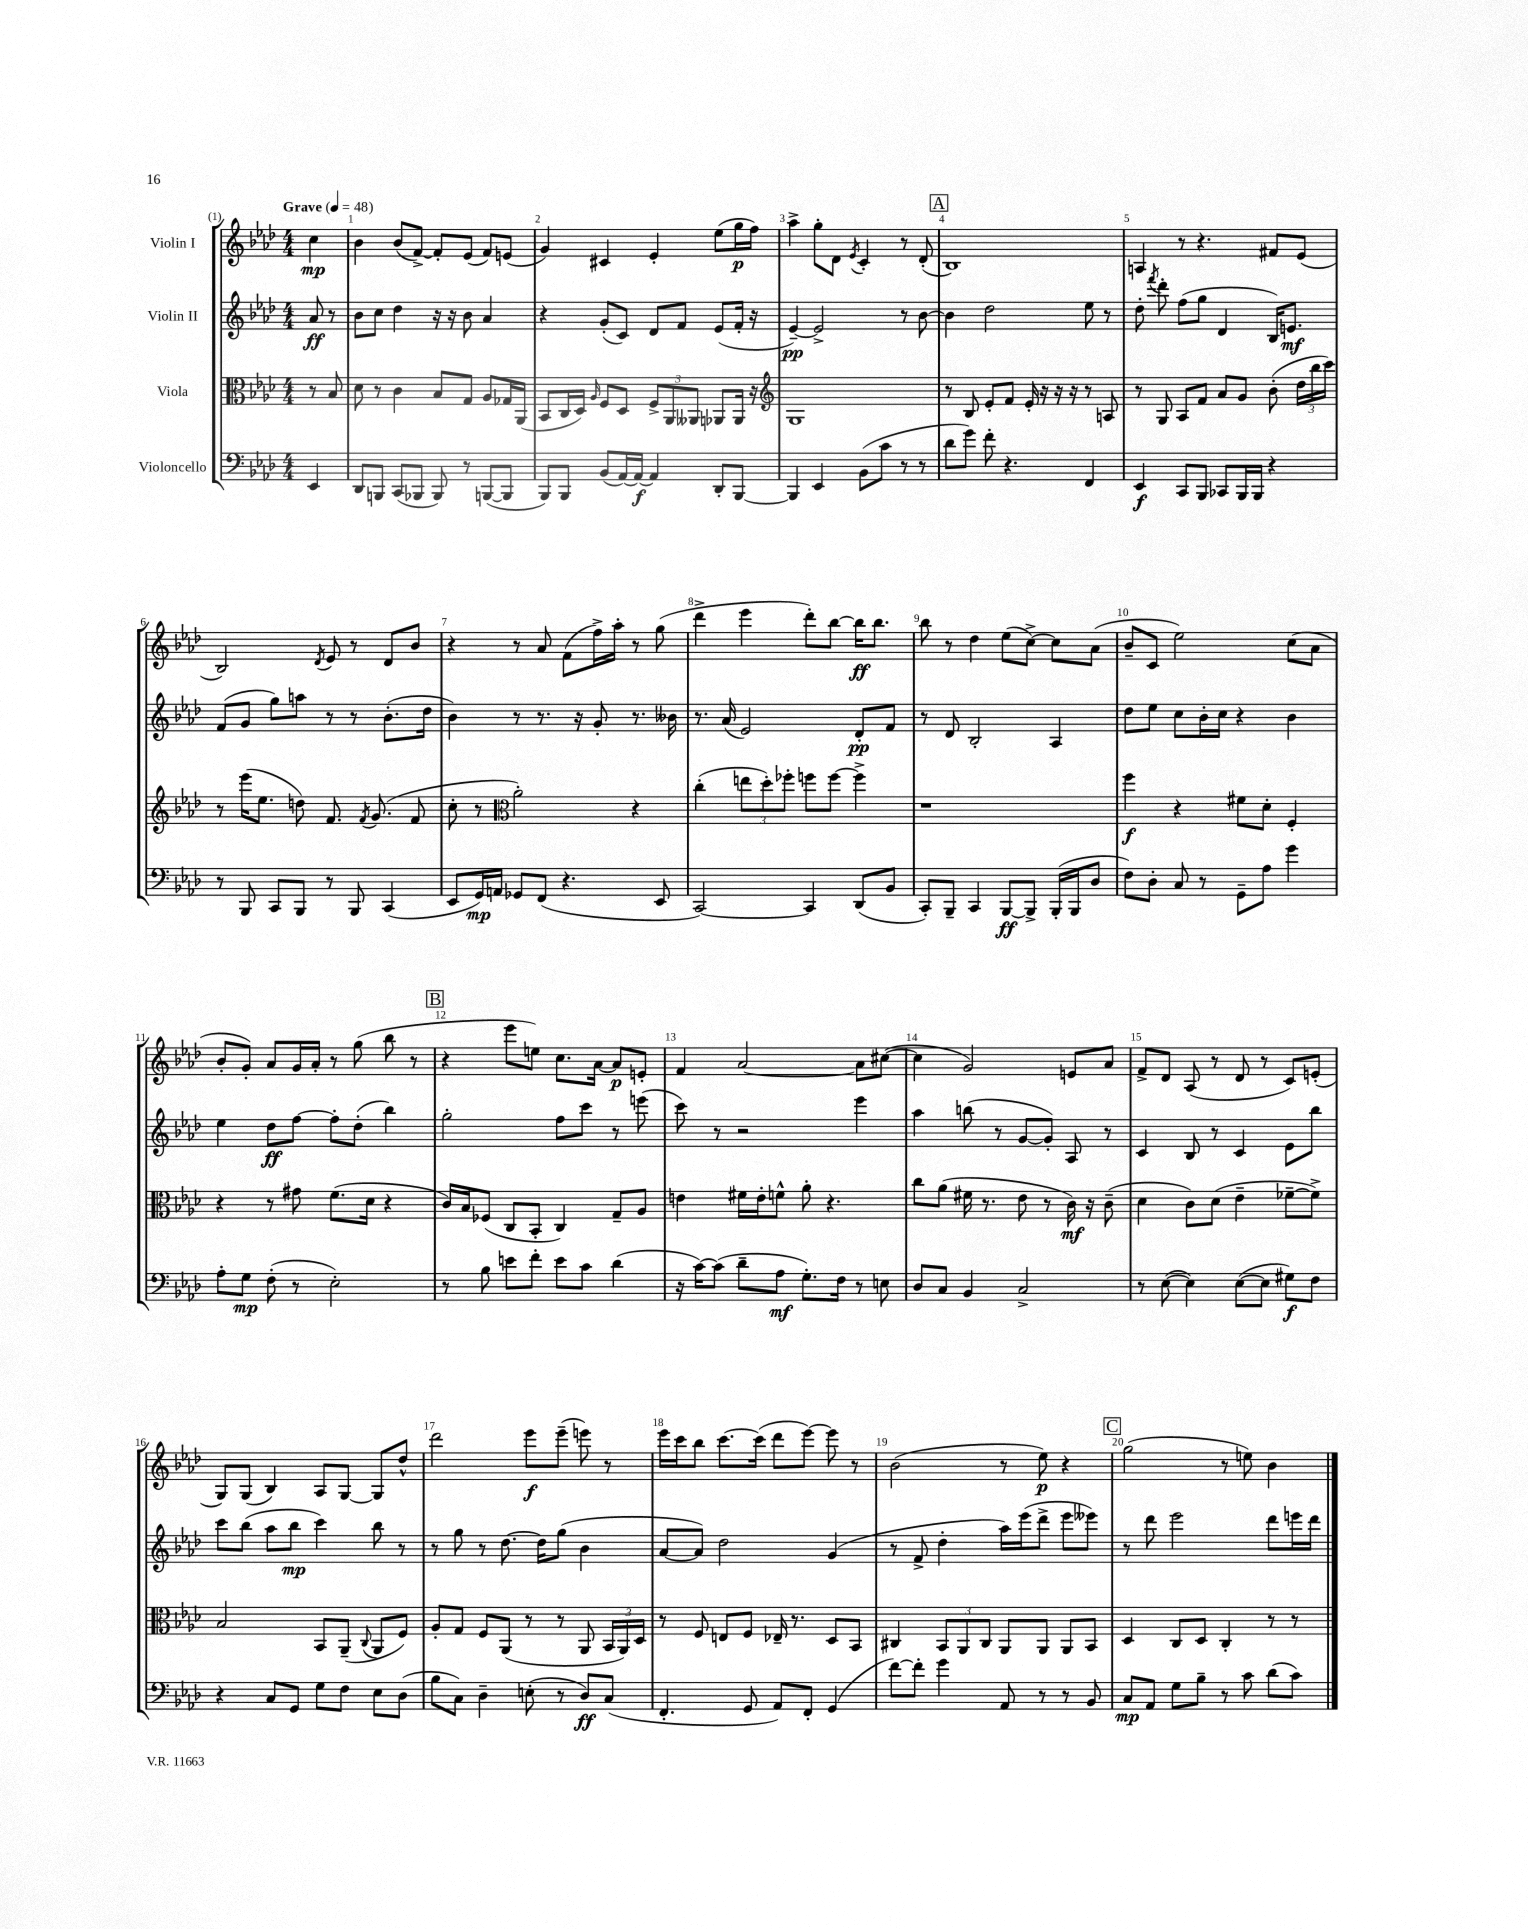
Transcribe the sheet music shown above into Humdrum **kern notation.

**kern	**dynam	**kern	**dynam	**kern	**dynam	**kern	**dynam
*part4	*part4	*part3	*part3	*part2	*part2	*part1	*part1
*staff4	*staff4	*staff3	*staff3	*staff2	*staff2	*staff1	*staff1
*I"Violoncello	*	*I"Viola	*	*I"Violin II	*	*I"Violin I	*
*clefF4	*	*clefC3	*	*clefG2	*	*clefG2	*
*k[b-e-a-d-]	*	*k[b-e-a-d-]	*	*k[b-e-a-d-]	*	*k[b-e-a-d-]	*
*M4/4	*	*M4/4	*	*M4/4	*	*M4/4	*
*MM48	*	*MM48	*	*MM48	*	*MM48	*
=	=	=	=	=	=	=	=
!	!	!	!	!	!	!LO:TX:a:B:t=Grave	!
4EE-/	.	8r	.	8a-/	ff	4cc\	mp
.	.	8B-/	.	8r	.	.	.
=1	=1	=1	=1	=1	=1	=1	=1
8DD-/L	.	8d-\	.	8b-\L	.	4b-\	.
8BBBn/J	.	8r	.	8cc\J	.	.	.
(8CC/L	.	4c\	.	4dd-\	.	(8b-/L	.
8BBB-X/J	.	.	.	.	.	[8f^/J)	.
8BBB-/)	.	8B-/L	.	16r	.	8f'/L]	.
.	.	.	.	16r	.	.	.
8r	.	8G/J	.	8b-\	.	(8e-/J	.
([8BBBn/L	.	8A-/L	.	4a-/	.	8f/L)	.
8BBB/J]	.	16G-X/L	.	.	.	(8en/J	.
.	.	(16AA-/JJ	.	.	.	.	.
=2	=2	=2	=2	=2	=2	=2	=2
8BBB-/L)	.	8BB-/L	.	4r	.	4g/)	.
8BBB-/J	.	16C/L	.	.	.	.	.
.	.	16D-/JJ)	.	.	.	.	.
.	.	16qqA-/	.	.	.	.	.
(8BB-/L	.	8F/L	.	(8g'/L	.	4c#X/	.
[16AA-/L)	.	8D-/J	.	8c/J)	.	.	.
16AA-/JJ_	f	.	.	.	.	.	.
4AA-/]	.	12F^/L	.	8d-/L	.	4e-'/	.
.	.	12AA-/	.	.	.	.	.
.	.	.	.	8f/J	.	.	.
.	.	12AA--X/J	.	.	.	.	.
8DD-'/L	.	8AA-X/L	.	(8e-/L	.	(8ee-\L	.
[8BBB-/J	.	16AA-/Jk	.	16f'/Jk	.	16gg\L	p
.	.	16r	.	16r	.	16ff\JJ)	.
=3	=3	=3	=3	=3	=3	=3	=3
*	*	*clefG2	*	*	*	*	*
4BBB-/]	.	1G	.	[4e-~/)	pp	4aa-^\	.
4EE-/	.	.	.	2e-^/]	.	8gg'\L	.
.	.	.	.	.	.	8d-\J	.
.	.	.	.	.	.	8qe-/	.
(8BB-\L	.	.	.	.	.	4c'/	.
8c\J	.	.	.	.	.	.	.
8r	.	.	.	8r	.	8r	.
8r	.	.	.	[8b-\	.	(8d-'/	.
!!LO:REH:place=s1:t=A
=4	=4	=4	=4	=4	=4	=4	=4
8d-\L	.	8r	.	4b-\]	.	1B-)	.
8g\J)	.	8B-/	.	.	.	.	.
8f'\	.	8e-'/L	.	2dd-\	.	.	.
4.r	.	8f/J	.	.	.	.	.
.	.	16e-'/	.	.	.	.	.
.	.	16r	.	.	.	.	.
.	.	16r	.	.	.	.	.
.	.	16r	.	.	.	.	.
4FF/	.	8r	.	8ee-\	.	.	.
.	.	8An/	.	8r	.	.	.
=5	=5	=5	=5	=5	=5	=5	=5
4EE-/	f	8r	.	8dd-'\	.	4An/	.
.	.	.	.	8qfff/	.	.	.
.	.	8G/	.	8ddd-'\	.	.	.
8CC/L	.	8A-/L	.	(8ff\L	.	8r	.
8BBB-/J	.	8f/J	.	8gg\J	.	4.r	.
8CC-X/L	.	8a-/L	.	4d-/	.	.	.
16BBB-/L	.	8g/J	.	.	.	.	.
16BBB-/JJ	.	.	.	.	.	.	.
4r	.	(8b-'\	.	16B-/KL)	.	8f#X/L	.
.	.	.	.	8.en/J	mf	.	.
.	.	24dd-\LL	.	.	.	(8e-/J	.
.	.	24bb-\	.	.	.	.	.
.	.	24ccc\JJ)	.	.	.	.	.
!!LO:LB:g=z
=6	=6	=6	=6	=6	=6	=6	=6
8r	.	8r	.	(8f/L	.	2B-/)	.
8BBB-/	.	(16eee-\KL	.	8g/J	.	.	.
.	.	8.ee-\J	.	.	.	.	.
8CC/L	.	.	.	8gg\L)	.	.	.
8BBB-/J	.	8ddn\)	.	8aan\J	.	.	.
.	.	.	.	.	.	8qd-/	.
8r	.	8.f/	.	8r	.	8e-/	.
8BBB-/	.	.	.	8r	.	8r	.
.	.	8qf/	.	.	.	.	.
.	.	(8.g/	.	.	.	.	.
(4CC/	.	.	.	(8.b-'\L	.	8d-/L	.
.	.	8f/	.	.	.	8b-/J	.
.	.	.	.	16dd-\Jk	.	.	.
=7	=7	=7	=7	=7	=7	=7	=7
8EE-/L	.	8cc'\	.	4b-\)	.	4r	.
16GG/L)	mp	8r	.	.	.	.	.
16AAn/JJ	.	.	.	.	.	.	.
*	*	*clefC3	*	*	*	*	*
8GG-X/L	.	2a-'\)	.	8r	.	8r	.
(8FF/J	.	.	.	8.r	.	8a-/	.
4.r	.	.	.	.	.	(8f\L	.
.	.	.	.	16r	.	.	.
.	.	.	.	8g'/	.	16ff^\L)	.
.	.	.	.	.	.	16aa-'\JJ	.
.	.	4r	.	8.r	.	8r	.
8EE-/	.	.	.	.	.	(8gg\	.
.	.	.	.	16b--X\	.	.	.
=8	=8	=8	=8	=8	=8	=8	=8
[2CC/)	.	(4cc'\	.	8.r	.	4ddd-^\	.
.	.	.	.	(16a-/	.	.	.
.	.	12een\L	.	2e-/)	.	4eee-\	.
.	.	12dd-'\)	.	.	.	.	.
.	.	12ff-X'\J	.	.	.	.	.
4CC/]	.	8ffn\L	.	.	.	8ddd-'\L)	.
.	.	[8ff\J	.	.	.	[8bb-\J	.
(8DD-/L	.	4ff^\]	.	8d-'/L	pp	16bb-\KL]	ff
.	.	.	.	.	.	8.bb-\J	.
8BB-/J	.	.	.	8f/J	.	.	.
=9	=9	=9	=9	=9	=9	=9	=9
8CC'/L)	.	1r	.	8r	.	8bb-\	.
8BBB-~/J	.	.	.	8d-/	.	8r	.
4CC/	.	.	.	2B-'/	.	4dd-\	.
[8BBB-/L	ff	.	.	.	.	(8ee-\L	.
8BBB-^/J]	.	.	.	.	.	[8cc^\J)	.
(16BBB-'/LL	.	.	.	4A-/	.	8cc\L]	.
16BBB-/J	.	.	.	.	.	.	.
8D-/J	.	.	.	.	.	(8a-\J	.
=10	=10	=10	=10	=10	=10	=10	=10
8F\L)	.	4ff\	f	8dd-\L	.	8b-~/L	.
8D-'\J	.	.	.	8ee-\J	.	8c/J	.
8C/	.	4r	.	8cc\L	.	2ee-\)	.
8r	.	.	.	16b-'\L	.	.	.
.	.	.	.	16cc\JJ	.	.	.
8GG~\L	.	8f#X\L	.	4r	.	.	.
8A-\J	.	8d-'\J	.	.	.	.	.
4g\	.	4F'/	.	4b-\	.	(8cc\L	.
.	.	.	.	.	.	8a-\J	.
!!LO:LB:g=z
=11	=11	=11	=11	=11	=11	=11	=11
8A-'\L	.	4r	.	4ee-\	.	8b-'/L	.
8G\J	mp	.	.	.	.	8g'/J)	.
(8F'\	.	8r	.	8dd-\L	ff	8a-/L	.
8r	.	8g#X\	.	[8ff\J	.	16g/L	.
.	.	.	.	.	.	16a-'/JJ	.
2E-'\)	.	(8.f\L	.	8ff'\L]	.	8r	.
.	.	.	.	(8dd-'\J	.	(8gg\	.
.	.	16d-\Jk	.	.	.	.	.
.	.	4r	.	4bb-\)	.	8bb-\	.
.	.	.	.	.	.	8r	.
!!LO:REH:place=s1:t=B
=12	=12	=12	=12	=12	=12	=12	=12
8r	.	16c/LL)	.	2gg'\	.	4r	.
.	.	16B-/J	.	.	.	.	.
8B-\	.	(8F-X/J	.	.	.	.	.
8en\L	.	8C/L	.	.	.	8eee-\L	.
8f'\J	.	8BB-'/J	.	.	.	8een\J)	.
8e\L	.	4C/)	.	8ff\L	.	8.cc\L	.
8c\J	.	.	.	8ccc\J	.	.	.
.	.	.	.	.	.	[16a-\Jk	.
(4d-\	.	8G~/L	.	8r	.	8a-/L]	p
.	.	8A-/J	.	(8eeen\	.	8en'/J	.
=13	=13	=13	=13	=13	=13	=13	=13
16r	.	4en\	.	8ccc\)	.	4f/	.
[16c\KL)	.	.	.	.	.	.	.
(8c\J]	.	.	.	8r	.	.	.
8d-~\L	.	16f#X\LL	.	2r	.	[2a-/	.
.	.	16e'\J	.	.	.	.	.
8A-\J	mf	8fn^^\J	.	.	.	.	.
8.G'\L)	.	8a-'\	.	.	.	.	.
.	.	4.r	.	.	.	.	.
16F\Jk	.	.	.	.	.	.	.
8r	.	.	.	4eee-\	.	8a-\L]	.
8En\	.	.	.	.	.	([8cc#X\J	.
=14	=14	=14	=14	=14	=14	=14	=14
8D-/L	.	8cc\L	.	4aa-\	.	4cc#\]	.
8C/J	.	(8a-\J	.	.	.	.	.
4BB-/	.	16f#X\	.	(8bbn\	.	2g/)	.
.	.	8.r	.	.	.	.	.
.	.	.	.	8r	.	.	.
2C^/	.	8e-\	.	[8g/L	.	.	.
.	.	8r	.	8g'/J])	.	.	.
.	.	16c\)	mf	8A-/	.	8en/L	.
.	.	16r	.	.	.	.	.
.	.	(8c~\	.	8r	.	8a-/J	.
=15	=15	=15	=15	=15	=15	=15	=15
8r	.	4d-\	.	4c/	.	8f^/L	.
([8E-\	.	.	.	.	.	8d-/J	.
4E-\])	.	8c\L)	.	8B-/	.	(8A-/	.
.	.	(8d-\J	.	8r	.	8r	.
([8E-\L	.	4e-~\	.	4c/	.	8d-/	.
8E-\J]	.	.	.	.	.	8r	.
8G#X\L)	f	[8f-X~\L	.	8e-\L	.	8c/L)	.
8F\J	.	8f-^\J])	.	8bb-\J	.	(8en'/J	.
!!LO:LB:g=z
=16	=16	=16	=16	=16	=16	=16	=16
4r	.	2B-/	.	8ccc\L	.	8G/L)	.
.	.	.	.	(8bb-\J	.	(8G/J	.
8C/L	.	.	.	8aa-\L	.	4B-/)	.
8GG/J	.	.	.	8bb-\J	mp	.	.
8G\L	.	8BB-/L	.	4ccc\)	.	8A-/L	.
8F\J	.	(8AA-~/J	.	.	.	[8G/J	.
.	.	8qqC/	.	.	.	.	.
8E-\L	.	8AA-/L	.	8bb-\	.	8G/L]	.
(8D-\J	.	8F/J)	.	8r	.	8dd-^^/J	.
=17	=17	=17	=17	=17	=17	=17	=17
8B-\L	.	8A-'/L	.	8r	.	2ddd-\	.
8C\J)	.	8G/J	.	8gg\	.	.	.
4D-~\	.	8F/L	.	8r	.	.	.
.	.	(8AA-/J	.	[8.dd-\	.	.	.
(8En'\	.	8r	.	.	.	8eee-\L	f
.	.	.	.	16dd-\KL]	.	.	.
8r	.	8r	.	(8gg\J	.	(8eee-~\J	.
8D-/L)	ff	8AA-/	.	4b-\	.	8eeen\)	.
(8C/J	.	24BB-/LL	.	.	.	8r	.
.	.	24AA-/)	.	.	.	.	.
.	.	24D-/JJ	.	.	.	.	.
=18	=18	=18	=18	=18	=18	=18	=18
4.FF'/	.	8r	.	[8a-/L	.	16eee-\LL	.
.	.	.	.	.	.	16ccc\J	.
.	.	8F/	.	8a-/J])	.	8bb-\J	.
.	.	8En/L	.	2dd-\	.	[8.ccc\L	.
8GG/	.	8F/J	.	.	.	.	.
.	.	.	.	.	.	(16ccc\Jk]	.
8AA-/L)	.	16E-X~/	.	.	.	8ddd-\L	.
.	.	8.r	.	.	.	.	.
8FF'/J	.	.	.	.	.	[8eee-\J)	.
(4GG/	.	8D-/L	.	(4g/	.	8eee-\]	.
.	.	8BB-/J	.	.	.	8r	.
=19	=19	=19	=19	=19	=19	=19	=19
[8f\L)	.	4C#X/	.	8r	.	(2b-\	.
8f'\J]	.	.	.	8f^/	.	.	.
4g\	.	12BB-/L	.	4dd-'\	.	.	.
.	.	12AA-/	.	.	.	.	.
.	.	12C#/J	.	.	.	.	.
8AA-/	.	8AA-/L	.	16aa-\LL)	.	8r	.
.	.	.	.	(16eee-\J	.	.	.
8r	.	8AA-/J	.	8ddd-^\J	.	8ee-\)	p
8r	.	8AA-/L	.	8eee-\L	.	4r	.
8BB-/	.	8BB-/J	.	8eee--X\J)	.	.	.
!!LO:REH:place=s1:t=C
=20	=20	=20	=20	=20	=20	=20	=20
8C/L	mp	4D-/	.	8r	.	(2gg\	.
8AA-/J	.	.	.	8ddd-\	.	.	.
8G\L	.	8C/L	.	2eee-\	.	.	.
8B-~\J	.	8D-/J	.	.	.	.	.
8r	.	4C'/	.	.	.	8r	.
8c\	.	.	.	.	.	8een\)	.
(8d-\L	.	8r	.	8ddd-\L	.	4b-\	.
8c\J)	.	8r	.	16eeen\L	.	.	.
.	.	.	.	16ddd-\JJ	.	.	.
==	==	==	==	==	==	==	==
*-	*-	*-	*-	*-	*-	*-	*-
